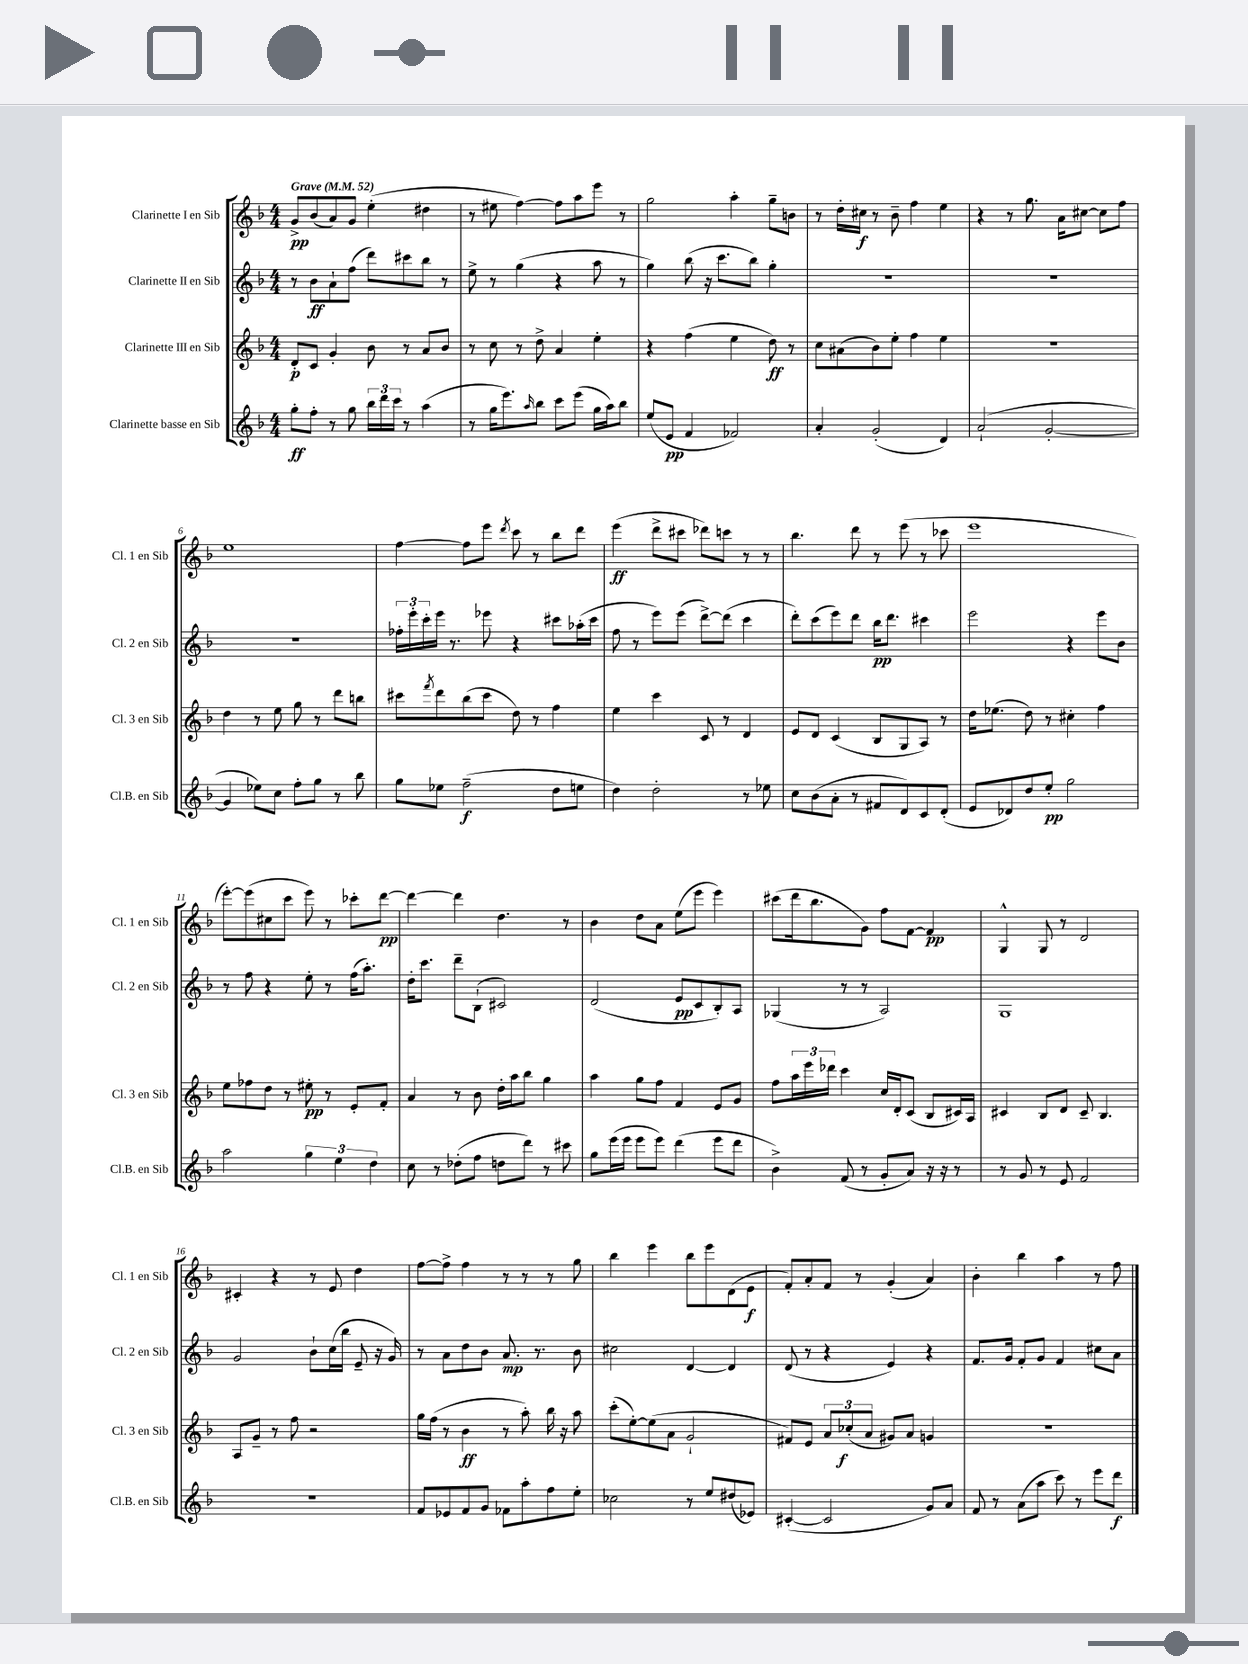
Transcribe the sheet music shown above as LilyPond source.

<<
\new StaffGroup <<
\new Staff = "s0" \with { instrumentName = "Clarinette I en Sib" shortInstrumentName = "Cl. 1 en Sib" } {
    \clef treble \key f \major \numericTimeSignature \time 4/4 \tempo "Grave" 4 = 52
    g'8->\pp bes'8( a'8) g'8 e''4-.( dis''4 |
    r8 eis''8 f''4~) f''8 a''8 e'''8 r8 |
    g''2 a''4-. g''8-- b'8 |
    r8 d''16-. cis''16\f r8 bes'8-- f''4 e''4 |
    r4 r8 g''8. a'16 cis''8~ cis''8 f''8 |
    e''1 |
    f''4~ f''8 e'''8 \acciaccatura { d'''8 } c'''8 r8 bes''8 d'''8 |
    e'''4\ff( d'''8-> cis'''8 des'''8) c'''8 r8 r8 |
    bes''4. d'''8 r8 e'''8( r8 ces'''8 |
    e'''1 |
    e'''8~-.) e'''8( cis''8 c'''8 e'''8) r8 ces'''8-. d'''8~\pp |
    d'''4~ d'''4 d''4. r8 |
    bes'4 d''8 a'8 e''8( e'''8 e'''4) |
    cis'''8( d'''16 bes''8. g'8) f''8 f'8~ f'4\pp |
    g4-^ g8 r8 d'2 |
    cis'4-. r4 r8 e'8 d''4 |
    f''8~ f''8-> f''4 r8 r8 r8 g''8 |
    bes''4 e'''4 bes''8 e'''8 d'8( e'8\f |
    f'8-.) a'8-. f'8 r8 g'4-.( a'4) |
    bes'4-. bes''4 a''4 r8 f''8 \bar "|." |
}
\new Staff = "s1" \with { instrumentName = "Clarinette II en Sib" shortInstrumentName = "Cl. 2 en Sib" } {
    \clef treble \key f \major \numericTimeSignature \time 4/4
    r8 bes'8\ff a'8-! f''8( d'''8) cis'''8 bes''8 r8 |
    e''8-> r8 g''4( r4 a''8 r8 |
    g''4) bes''8( r16 c'''8. bes''8) g''4-. |
    R1 |
    R1 |
    R1 |
    \tuplet 3/2 { fes''16-. e'''16-. c'''16-. } e'''16 r8. ees'''8 r4 cis'''8 aes''16-.( cis'''16 |
    f''8 r8 e'''8) e'''8( d'''8~->) d'''8( c'''4 |
    d'''8-.) c'''8( e'''8) d'''8 bes''16\pp d'''8. cis'''4 |
    e'''2 r4 e'''8 bes'8 |
    r8 f''8 r4 e''8-. r8 f''16( a''8.-.) |
    d''16-. c'''8. d'''8-- bes8-!( cis'2) |
    d'2( e'8\pp c'8 bes8-.) a8 |
    ges4( r8 r8 a2) |
    g1 |
    g'2 bes'8-! c''16( bes''16 e'8-- r16 g'16) |
    r8 a'8 d''8 bes'8 a'8.\mp r8. bes'8 |
    cis''2 d'4~ d'4 |
    d'8( r8 r4 e'4) r4 |
    f'8. g'16 f'8-. g'8 f'4 cis''8 a'8 \bar "|." |
}
\new Staff = "s2" \with { instrumentName = "Clarinette III en Sib" shortInstrumentName = "Cl. 3 en Sib" } {
    \clef treble \key f \major \numericTimeSignature \time 4/4
    d'8-.\p c'8 g'4-. bes'8 r8 a'8 bes'8 |
    r8 c''8 r8 d''8-> a'4 e''4-. |
    r4 f''4( e''4 d''8\ff) r8 |
    c''8 ais'8( bes'8) e''8-. f''4 e''4 |
    r1 |
    d''4 r8 e''8 g''8 r8 d'''8 b''8 |
    cis'''8 \acciaccatura { f'''8 } d'''8 bes''8( cis'''8 d''8) r8 f''4 |
    e''4 c'''4 c'8 r8 d'4 |
    e'8 d'8 c'4( bes8 g8 a8) r8 |
    d''16 ees''8.( d''8) r8 cis''4-. f''4 |
    e''8 fes''8 d''8 r8 eis''8-.\pp r8 e'8-. f'8-. |
    a'4 r8 bes'8 d''16-. a''16 bes''8 g''4 |
    a''4 g''8 f''8 f'4 e'8 g'8 |
    f''8 \tuplet 3/2 { a''16 e'''16 des'''16 } c'''4 c''16 d'16-. c'8( bes8 cis'16) a16 |
    cis'4 bes8 d'8 cis'8-- bes4. |
    a8 g'8-- r8 f''8 r2 |
    g''16 f''16( r8 bes'4\ff r8 a''8-.) bes''16 r16 a''8 |
    c'''8-.( e''8~-.) e''8( a'8 g'2-! |
    fis'8) e'8 \tuplet 3/2 { a'8 ces''8-.\f( a'8 } gis'8) a'8 g'4 |
    r1 \bar "|." |
}
\new Staff = "s3" \with { instrumentName = "Clarinette basse en Sib" shortInstrumentName = "Cl.B. en Sib" } {
    \clef treble \key f \major \numericTimeSignature \time 4/4
    g''8-.\ff f''8-. r8 g''8 \tuplet 3/2 { bes''16 d'''16 c'''16 } r8 a''4( |
    r8 g''16 e'''8.) \grace { a''16 } bes''8 c'''8 e'''8( g''16 a''16) bes''8 |
    e''8( e'8\pp f'4 fes'2) |
    a'4-. g'2-.( d'4) |
    a'2-!( g'2~-. |
    g'4 ees''8) c''8 f''8-. g''8 r8 bes''8 |
    g''8 ees''8 f''2--\f( d''8 e''8 |
    d''4) d''2-. r8 ees''8 |
    c''8 bes'8( a'8-. r8 fis'8 d'8) c'8 d'8-.( |
    e'8 des'8) d''8 e''8-.\pp g''2 |
    a''2 \tuplet 3/2 { g''4 e''4 d''4 } |
    c''8 r8 des''8-.( f''8 d''8 d'''8) r8 cis'''8 |
    g''8 e'''16( e'''16 e'''8 e'''8) d'''4( e'''8 d'''8 |
    bes'4->) f'8( r8 g'8-. a'8) r16 r16 r8 |
    r8 g'8 r8 e'8 f'2 |
    R1 |
    f'8 ees'8 f'8 g'8 fes'8 a''8-. f''8 e''8-. |
    ces''2 r8 e''8 dis''8( ees'8) |
    cis'4~-.( cis'2 g'8) a'8 |
    f'8 r8 a'8( a''8 c'''8) r8 e'''8 d'''8\f \bar "|." |
}
>>
>>
